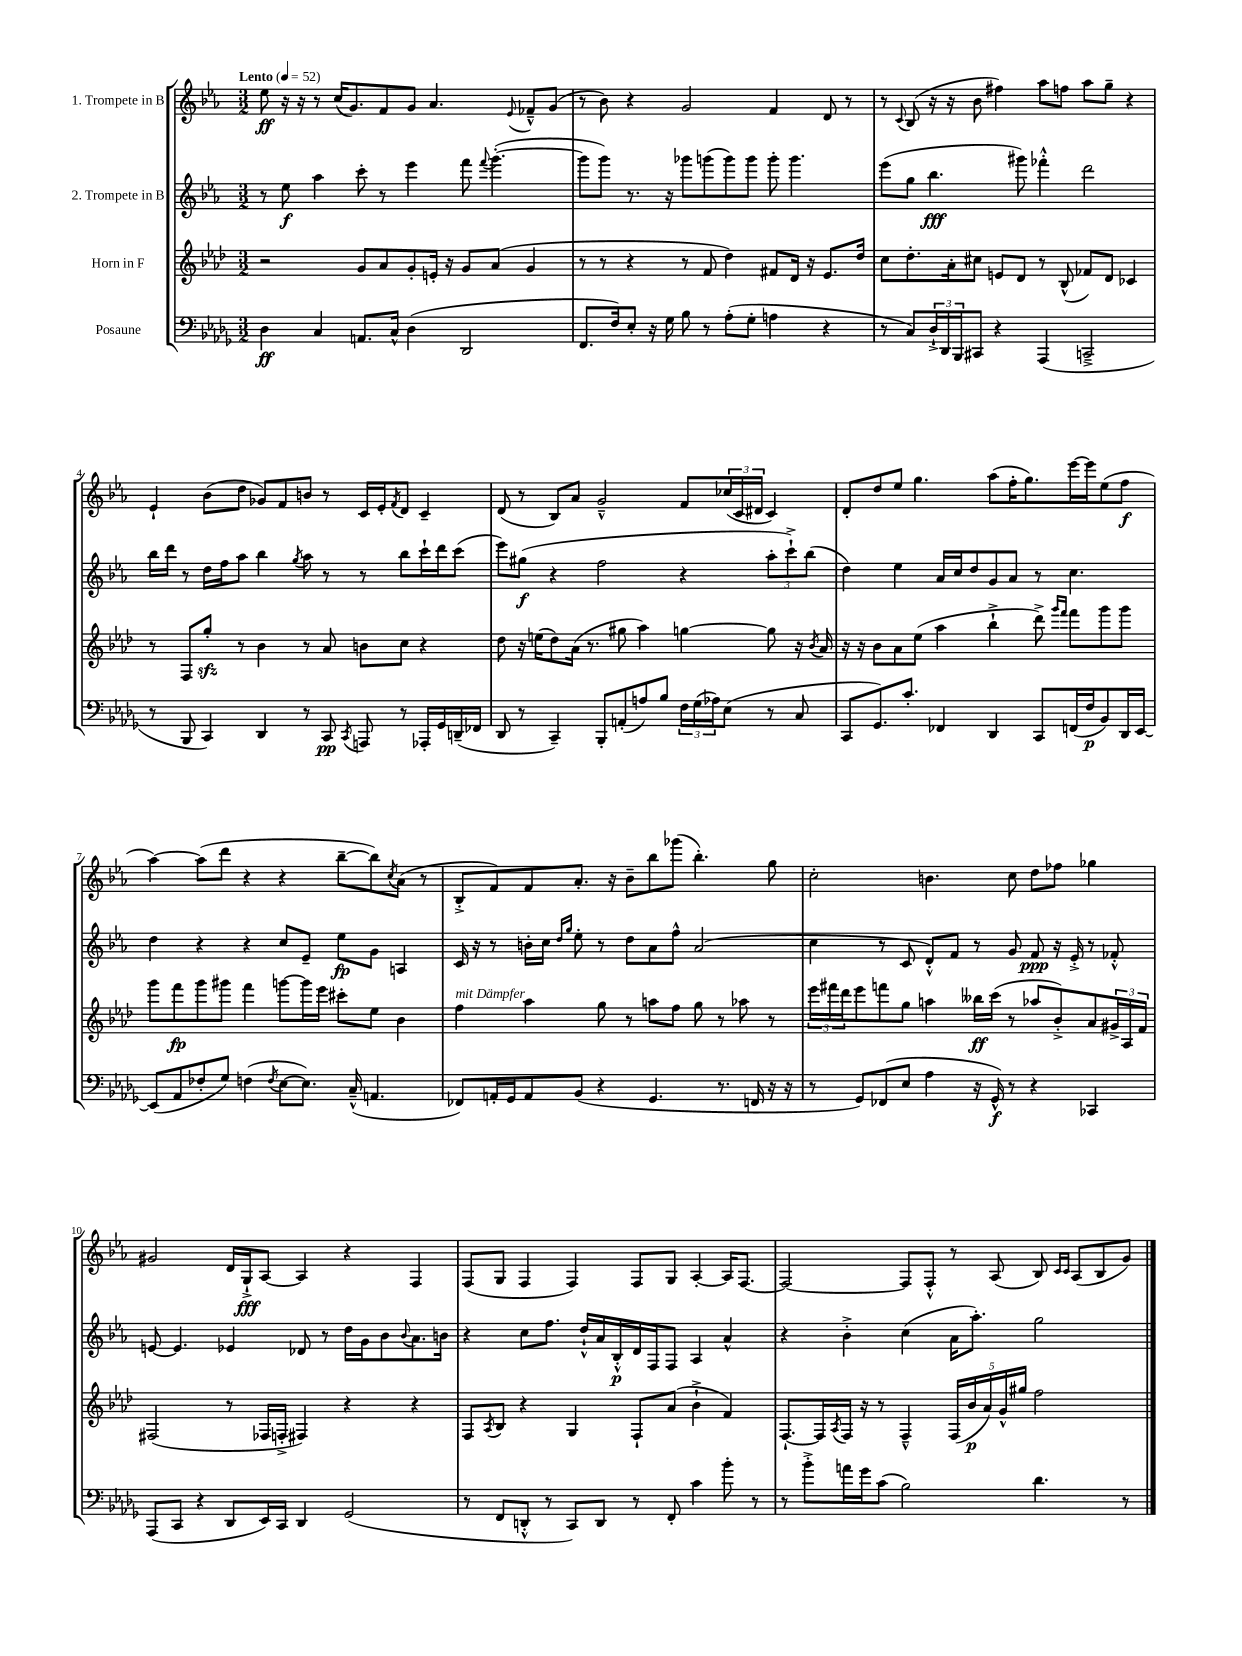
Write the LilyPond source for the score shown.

<<
\new StaffGroup <<
\new Staff = "s0" \with { instrumentName = "1. Trompete in B" } {
    \clef treble \key ees \major \numericTimeSignature \time 3/2 \tempo "Lento" 4 = 52
    ees''8\ff r16 r16 r8 c''16( g'8.) f'8 g'8 aes'4. \appoggiatura { ees'8 } fes'8---^ g'8( |
    r8 bes'8) r4 g'2 f'4 d'8 r8 |
    r8 \appoggiatura { c'8 } bes8( r16 r16 bes'8 fis''4) aes''8 f''8 aes''8 g''8-- r4 |
    ees'4-! bes'8( d''8 ges'8) f'8 b'8 r8 c'16 ees'16-. \acciaccatura { f'8 } d'8 c'4-- |
    d'8( r8 bes8) aes'8 g'2---^ f'8 \tuplet 3/2 { ces''16( c'16 dis'16 } c'4) |
    d'8-. d''8 ees''8 g''4. aes''8( f''16-. g''8.) ees'''16~ ees'''16 ees''8( f''8\f |
    aes''4~) aes''8( d'''8 r4 r4 bes''8~-- bes''8) \acciaccatura { c''8 } aes'8( r8 |
    bes8-.-> f'8) f'8 aes'8.-. r16 bes'8-- bes''8 ges'''8( bes''4.-.) g''8 |
    c''2-. b'4. c''8 d''8 fes''8 ges''4 |
    gis'2 d'16 g16-!->\fff aes8~ aes4 r4 f4 |
    f8( g8 f4 f4) f8 g8 aes4~-. aes16 f8.~ |
    f2~ f8 f8-.-^ r8 aes8( bes8) \grace { c'16 c'16 } aes8( bes8 g'8) \bar "|." |
}
\new Staff = "s1" \with { instrumentName = "2. Trompete in B" } {
    \clef treble \key ees \major \numericTimeSignature \time 3/2
    r8 ees''8\f aes''4 c'''8-. r8 ees'''4 f'''8 \appoggiatura { f'''8 } g'''4.~-.( |
    g'''8 g'''8) r8. r16 ges'''8 g'''8( g'''8) g'''8 g'''8-. g'''4. |
    ees'''8( g''8 bes''4.\fff gis'''8) fes'''4-.-^ d'''2 |
    bes''16 d'''16 r8 d''16 f''16 aes''8 bes''4 \acciaccatura { g''8 } aes''8 r8 r8 bes''8 c'''16-! d'''16 c'''8( |
    ees'''8) gis''8\f( r4 f''2 r4 \tuplet 3/2 { aes''8-. c'''8-!->) bes''8( } |
    d''4) ees''4 aes'16 c''16 d''8 g'8 aes'8 r8 c''4. |
    d''4 r4 r4 c''8 ees'8-- ees''8\fp g'8 a4 |
    c'16 r16 r8 b'16-. c''16 \grace { d''16 g''16 } ees''8-. r8 d''8 aes'8 f''8-^ aes'2( |
    c''4 r8 c'8 d'8-.-^) f'8 r8 g'8 f'8\ppp r16 ees'16-.-> r8 fes'8-.-^ |
    e'8~ e'4. ees'4 des'8 r8 d''16 g'16 bes'8 \appoggiatura { bes'8 } aes'8. b'16 |
    r4 c''8 f''8. d''16-!-^ aes'16 bes16-.-^\p d'16 f16 f8 aes4 aes'4-^ |
    r4 bes'4-.-> c''4( aes'16 aes''8.-.) g''2 \bar "|." |
}
\new Staff = "s2" \with { instrumentName = "Horn in F" } {
    \clef treble \key aes \major \numericTimeSignature \time 3/2
    r2 g'8 aes'8 g'8-. e'16-. r16 g'8 aes'8( g'4 |
    r8 r8 r4 r8 f'8 des''4) fis'8 des'16 r16 ees'8. des''16 |
    c''8 des''8.-. aes'16-. cis''8 e'8 des'8 r8 bes8-^( fes'8) des'8 ces'4 |
    r8 f8 g''8-.\sfz r8 bes'4 r8 aes'8 b'8 c''8 r4 |
    des''8 r16 e''16( des''8) aes'16( r8. gis''8 aes''4) g''4~ g''8 r16 \acciaccatura { bes'8 } aes'16 |
    r16 r16 bes'8 aes'8 ees''8( aes''4 bes''4-!-> des'''8->) \grace { g'''16 f'''16 } f'''8 g'''8 g'''8 |
    g'''8 f'''8\fp g'''8 gis'''8 f'''4 g'''8~ g'''16 ees'''16 cis'''8-. ees''8 bes'4 |
    f''4^\markup { \italic "mit Dämpfer" } aes''4 g''8 r8 a''8 f''8 g''8 r8 aes''8 r8 |
    \tuplet 3/2 { ees'''16 fis'''16 des'''16 } ees'''8 f'''8 g''8 a''4 beses''16\ff c'''16( r8 aes''8 bes'8-.->) aes'8 \tuplet 3/2 { gis'16-> aes16 f'16 } |
    fis2( r8 fes16 f16-.-> fis4) r4 r4 |
    f8 \acciaccatura { aes8 } bes8 r4 g4 f8-! aes'8( bes'4-!-> f'4) |
    f8.~-! f16 \acciaccatura { aes8 } f16 r16 r8 f4---^ \tuplet 5/4 { f16( bes'16\p aes'16) g'16-^ gis''16 } f''2 \bar "|." |
}
\new Staff = "s3" \with { instrumentName = "Posaune" } {
    \clef bass \key des \major \numericTimeSignature \time 3/2
    des4\ff c4 a,8. c16-^ des4( des,2 |
    f,8. f16) ees8-. r16 ges16 bes8 r8 aes8-.( ges8-. a4 r4 |
    r8 c8) \tuplet 3/2 { des16-!-> des,16 bes,,16 } cis,8 r4 aes,,4( c,2---> |
    r8 bes,,8 c,4) des,4 r8 c,8\pp \acciaccatura { c,8 } a,,8 r8 aes,,16-. ges,16 d,16--( fes,16 |
    des,8 r8 c,4--) bes,,8-. a,8-.( a8) bes8 \tuplet 3/2 { f16 ges16( aes16) } ees8( r8 c8 |
    c,8 ges,8.) c'8.-. fes,4 des,4 c,8 f,16( f16\p bes,8) des,16 ees,16~ |
    ees,8( aes,8 fes8-. ges8) f4( \acciaccatura { f8 } ees8~ ees8.) c16---^( a,4. |
    fes,8) a,16-. ges,16 a,8 bes,8( r4 ges,4. r8. f,16 r16 r16 |
    r8 ges,8) fes,8( ees8 aes4 r16 ges,16-^\f) r8 r4 ces,4 |
    aes,,8( c,8 r4 des,8 ees,16) c,16 des,4 ges,2( |
    r8 f,8 d,8-.-^ r8 c,8) d,8 r8 f,8-. c'4 bes'8-. r8 |
    r8 bes'8-.-> a'16 ges'16 c'8( bes2) des'4. r8 \bar "|." |
}
>>
>>
